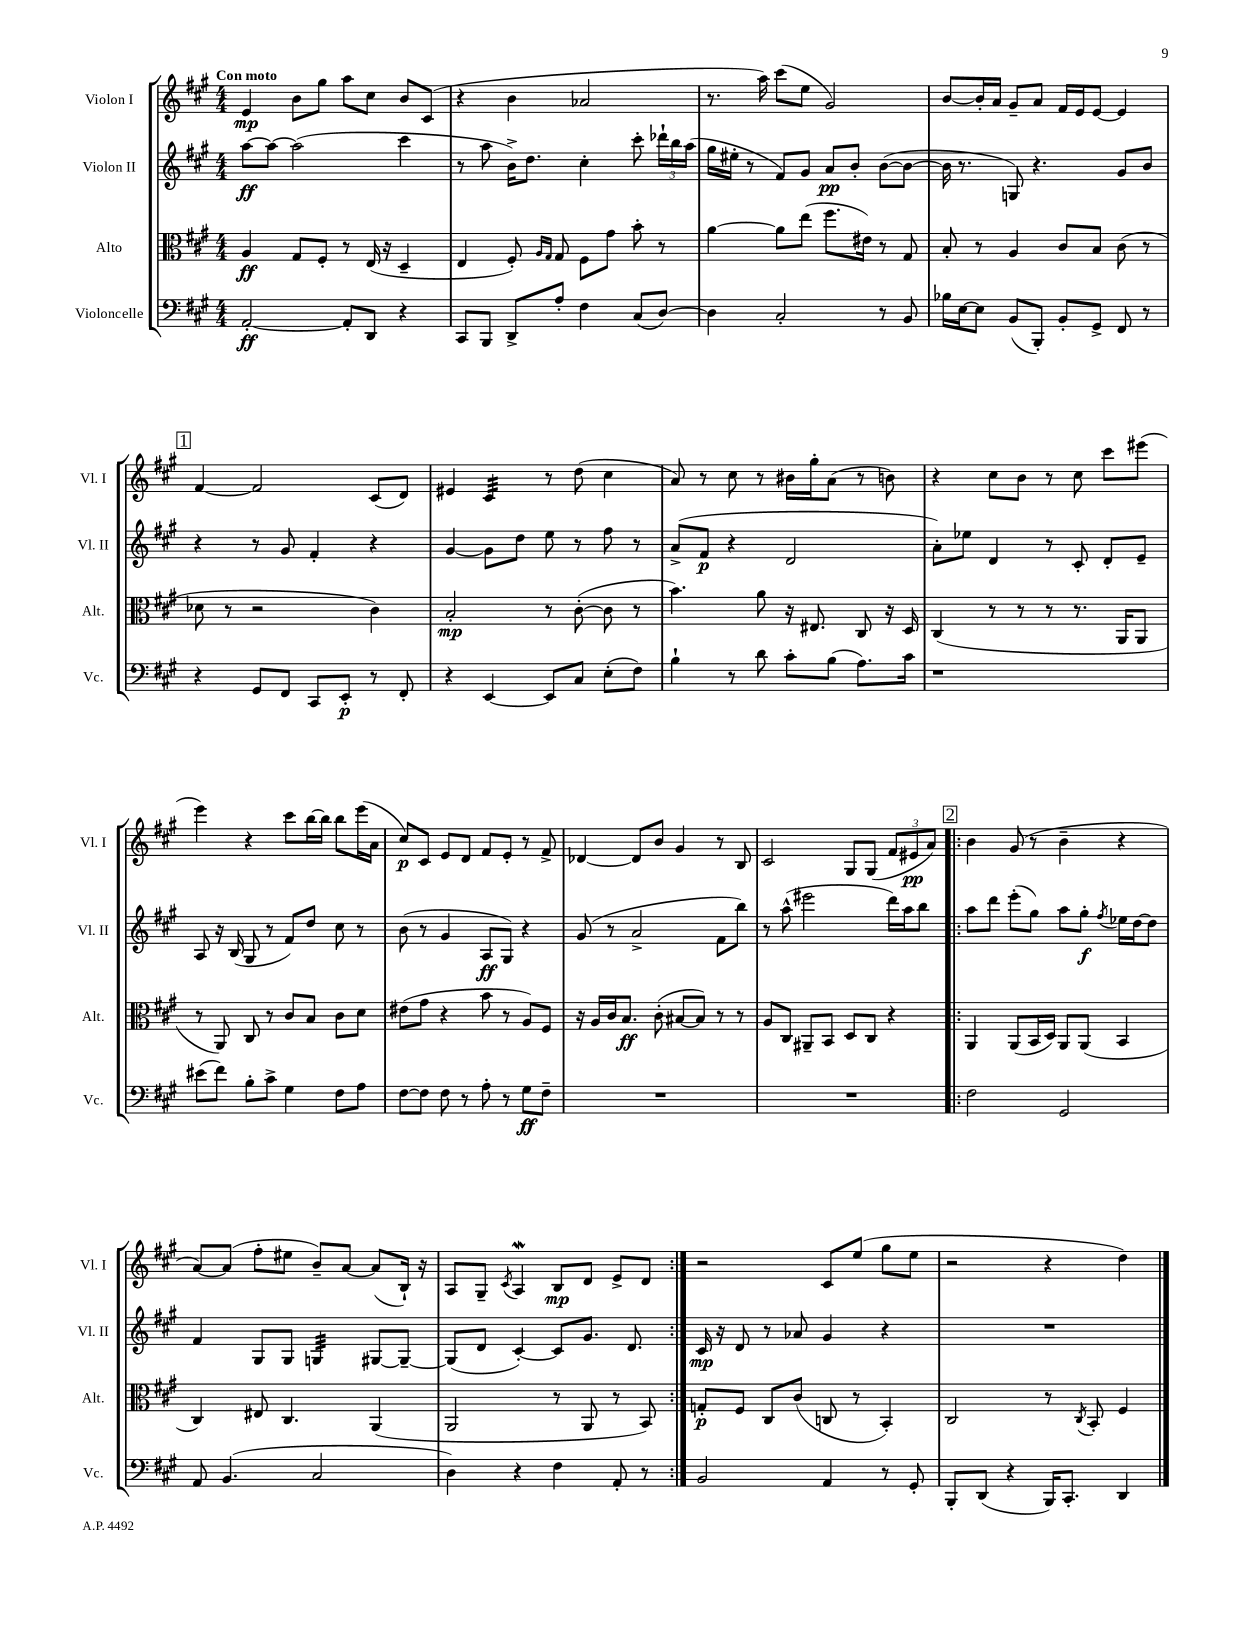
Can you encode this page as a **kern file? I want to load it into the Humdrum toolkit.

**kern	**kern	**kern	**kern
*staff4	*staff3	*staff2	*staff1
*clefF4	*clefC3	*clefG2	*clefG2
*k[f#c#g#]	*k[f#c#g#]	*k[f#c#g#]	*k[f#c#g#]
*M4/4	*M4/4	*M4/4	*M4/4
[2AA'	4A	[8aa	4e
.	.	8aa_	.
.	8G#	(2aa]	8b
.	8F#'	.	8gg#
8AA']	8r	.	8aa
8DD	(16E	.	8cc#
.	16r	.	.
4r	4D~	4ccc#	8b
.	.	.	(8c#
=	=	=	=
8CC#	4E	8r	4r
8BBB	.	8aa	.
8DD^	8F#')	16b^)	4b
.	.	8.dd	.
.	16qqA	.	.
.	16qqG#	.	.
8A'	8G#	.	.
4F#	8F#	4cc#'	2a-
.	8g#	.	.
(8C#	8b'	8ccc#'	.
[8D)	8r	24ddd-`	.
.	.	24bb	.
.	.	(24aa	.
=	=	=	=
4D]	[4a	16gg#	8.r
.	.	16ee#'	.
.	.	8r	.
.	.	.	16aa)
2C#'	8a]	8f#)	(8ccc#
.	(8ee	8g#	8ee
.	8.ff#	8a	2g#)
.	.	8b'	.
.	16e#)	.	.
8r	8r	([8b	.
8BB	8G#	8b_	.
=	=	=	=
16B-	8B'	16b]	[8b
[16E	.	8.r	.
8E]	8r	.	16b']
.	.	.	16a
(8BB	4A	8G)	8g#~
8BBB')	.	4.r	8a
8BB'	8c#	.	16f#
.	.	.	16e
8GG#^	8B	.	[8e
8FF#	(8c#	8g#	4e]
8r	8r	8b	.
=	=	=	=
4r	8d-	4r	[4f#
.	8r	.	.
8GG#	2r	8r	2f#]
8FF#	.	8g#	.
8CC#	.	4f#'	.
8EE'	.	.	.
8r	4c#)	4r	(8c#
8FF#'	.	.	8d)
=	=	=	=
4r	2B'	[4g#	4e#
[4EE	.	8g#]	4c#
.	.	8dd	.
8EE]	8r	8ee	8r
8C#	([8c#'	8r	(8dd
(8E'	8c#]	8ff#	4cc#
8F#)	8r	8r	.
=	=	=	=
4B`	4.b)	(8a^	8a)
.	.	8f#	8r
8r	.	4r	8cc#
8d	8a	.	8r
8c#'	16r	2d	16b#
.	8.E#	.	16gg#'
(8B	.	.	(8a
8.A)	8C#	.	8r
.	16r	.	8b)
16c#	16D	.	.
=	=	=	=
1r	(4C#	8a')	4r
.	.	8ee-	.
.	8r	4d	8cc#
.	8r	.	8b
.	8r	8r	8r
.	8.r	8c#'	8cc#
.	.	8d'	8ccc#
.	16AA	.	.
.	8AA	8e~	(8eee#
=	=	=	=
(8e#	8r	8A	4eee)
8f#)	8AA)	16r	.
.	.	(16B	.
8B'	8C#	8G#	4r
8c#^	8r	8r	.
4G#	8c#	8f#)	8ccc#
.	8B	8dd	[16bb
.	.	.	16bb]
8F#	8c#	8cc#	8bb
8A	8d	8r	(16eee
.	.	.	16a
=	=	=	=
[8F#	(8e#	(8b	8cc#)
8F#]	8g#	8r	8c#
8F#	4r	4g#	8e
8r	.	.	8d
8A'	8b	8A	8f#
8r	8r	8G#)	8e'
8G#	8A)	4r	8r
8F#~	8F#	.	8f#^
=	=	=	=
1r	16r	(8g#	[4d-
.	16A	.	.
.	16c#	8r	.
.	8.B	.	.
.	.	2a^	8d-]
.	(8c#'	.	8b
.	[8B#	.	4g#
.	8B#])	.	.
.	8r	8f#	8r
.	8r	8bb)	8B
=	=	=	=
1r	8A	8r	2c#
.	8C#	(8aa^^	.
.	8AA#~	2eee#	.
.	8BB	.	.
.	8D	.	8G#
.	8C#	.	(8G#
.	4r	16ddd)	12f#
.	.	16aa	.
.	.	.	12e#
.	.	8bb	.
.	.	.	12a)
=!|:	=!|:	=!|:	=!|:
2F#	4AA	8aa	4b
.	.	8ddd	.
.	(8AA	(8eee'	(8g#
.	16BB	8gg#)	8r
.	16D)	.	.
2GG#	8AA	8aa	4b~
.	(8AA	8gg#'	.
.	.	8qff#	.
.	4BB	16ee-	4r
.	.	[16dd	.
.	.	8dd]	.
=	=	=	=
8AA	4C#)	4f#	[8a)
(4.BB	.	.	(8a]
.	8E#	8G#	8ff#'
.	4.C#	8G#	8ee#
2C#	.	4G	8b~)
.	.	.	[8a
.	(4AA	[8G#	(8a]
.	.	8G#~_	16B`)
.	.	.	16r
=	=	=	=
4D)	2AA	(8G#]	8A
.	.	8d	8G#~
.	.	.	8qc#
4r	.	[4c#')	4A
4F#	8r	8c#]	8B
.	8AA	8.g#	8d
8AA'	8r	.	8e^
.	.	8.d	.
8r	8BB)	.	8d
=:|!	=:|!	=:|!	=:|!
2BB	8G'	16c#	2r
.	.	16r	.
.	8F#	8d	.
.	8C#	8r	.
.	(8c#	8a-	.
4AA	8C	4g#	8c#
.	8r	.	(8ee
8r	4BB')	4r	8gg#
8GG#'	.	.	8ee
=	=	=	=
8BBB'	2C#	1r	2r
(8DD	.	.	.
4r	.	.	.
16BBB)	8r	.	4r
8.CC#'	.	.	.
.	8qC#	.	.
.	8BB'	.	.
4DD	4F#	.	4dd)
==	==	==	==
*-	*-	*-	*-
